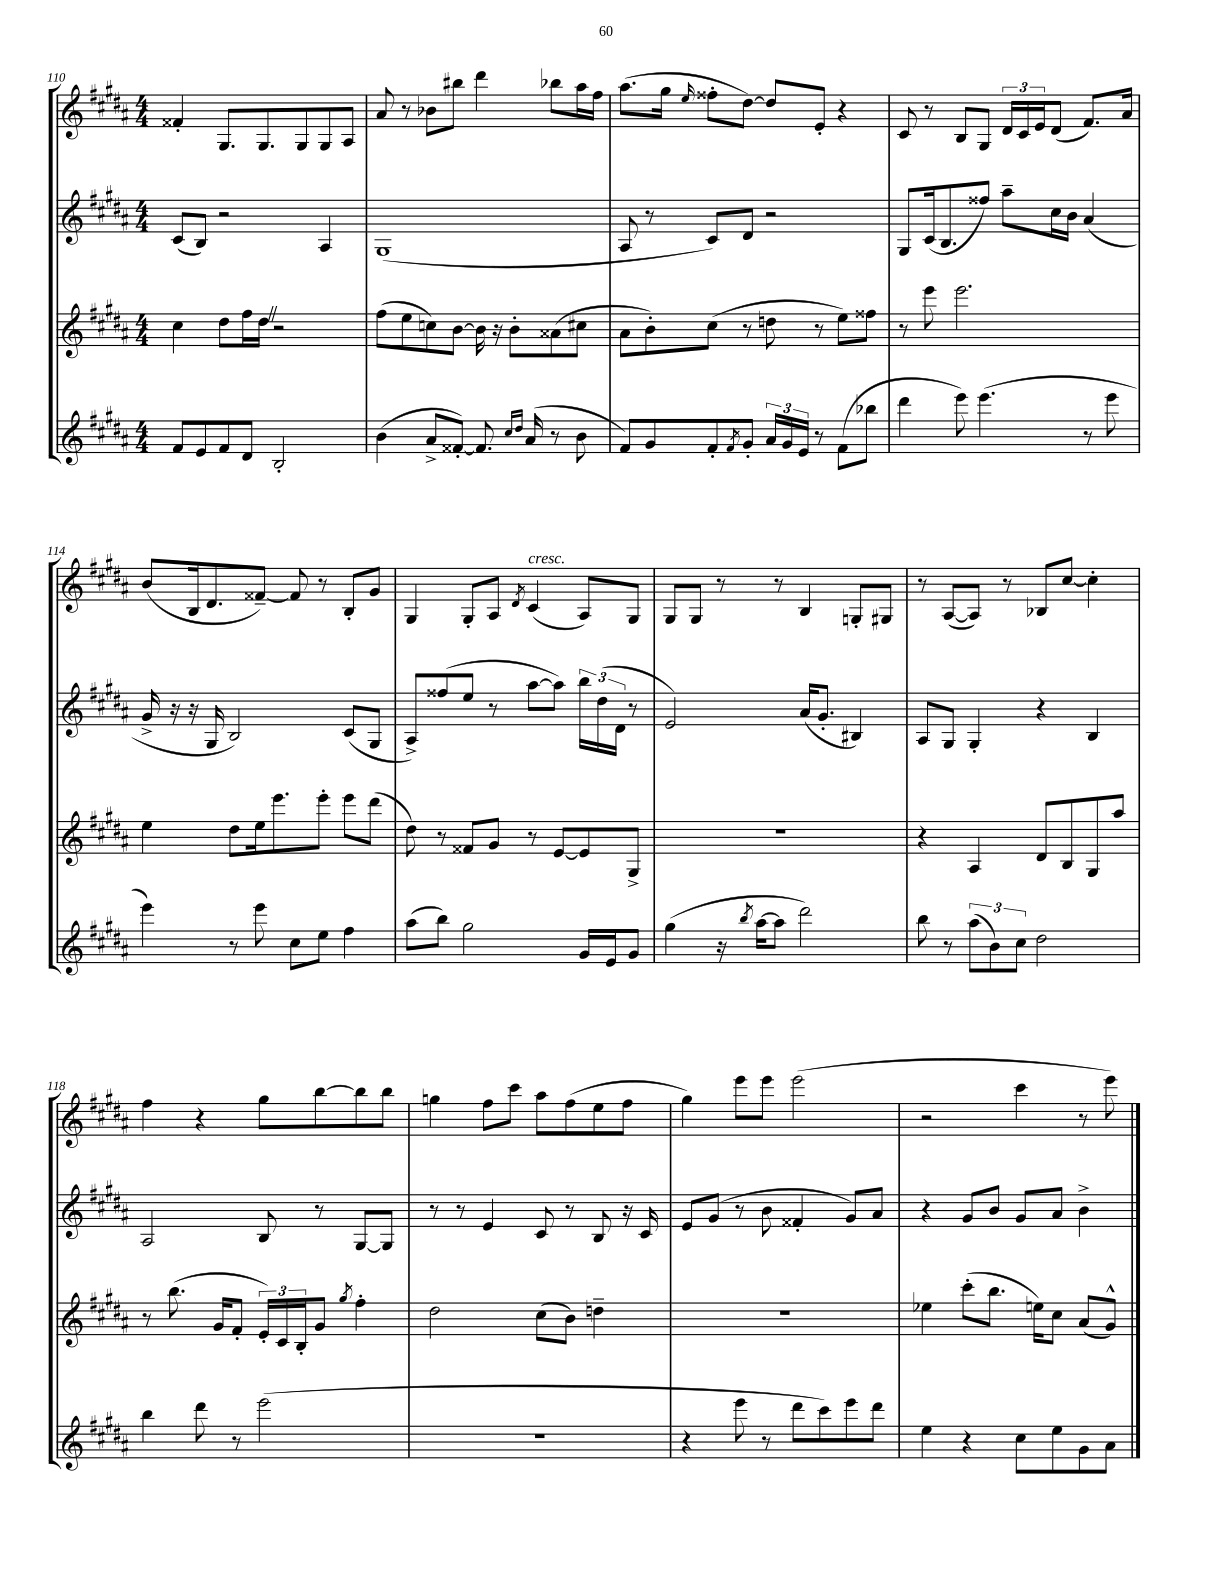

**kern	**kern	**kern	**kern
*part4	*part3	*part2	*part1
*staff4	*staff3	*staff2	*staff1
*clefG2	*clefG2	*clefG2	*clefG2
*k[f#c#g#d#a#]	*k[f#c#g#d#a#]	*k[f#c#g#d#a#]	*k[f#c#g#d#a#]
*M4/4	*M4/4	*M4/4	*M4/4
=110	=110	=110	=110
8f#/L	4cc#\	(8c#/L	4f##X'/
8e/	.	8B/J)	.
8f#/	8dd#\L	2r	8.G#/L
8d#/J	16ff#\L	.	.
.	16dd#Z\JJ	.	8.G#/
2B'/	2r	.	.
.	.	.	8G#/
.	.	4A#/	8G#/
.	.	.	8A#/J
=111	=111	=111	=111
(4b\	(8ff#\L	(1G#	8a#/
.	8ee\	.	8r
8a#^/L	8ccn\)	.	8b-X\L
[8f##X'/J)	[8b\J	.	8bb#X\J
8.f##/]	16b\]	.	4ddd#\
.	16r	.	.
.	8b'\L	.	.
16qqcc#/LL	.	.	.
16qqdd#/JJ	.	.	.
(16a#/	.	.	.
8r	(8a##X\	.	8bb-X\L
8b\	8cc#X\J	.	16aa#\L
.	.	.	16ff#\JJ
=112	=112	=112	=112
8f#/L)	8a#\L	8A#/	(8.aa#\L
8g#/	8b'\)	8r	.
.	.	.	16gg#\Jk
.	.	.	16qqee/
8f#'/	(8cc#\J	8c#/L)	8ff##X'\L
8qf#/	.	.	.
8g#'/J	8r	8d#/J	[8dd#\J)
24a#/LL	8ddn\	2r	8dd#/L]
24g#/	.	.	.
24e/JJ	.	.	.
8r	8r	.	8e'/J
(8f#\L	8ee\L)	.	4r
8bb-X\J	8ff##X\J	.	.
=113	=113	=113	=113
4ddd#\	8r	8G#/L	8c#/
.	8eee\	(16c#/k	8r
.	.	8.B/	.
8eee\)	2.eee\	.	8B/L
(4.eee\	.	8ff##X/J)	8G#/J
.	.	8aa#~\L	24d#/LL
.	.	.	24c#/
.	.	.	24e/J
.	.	16cc#\L	(8d#/J
.	.	16b\JJ	.
8r	.	(4a#/	8.f#/L)
8eee\	.	.	.
.	.	.	16a#/Jk
!!LO:LB:g=z
=114	=114	=114	=114
4eee\)	4ee\	16g#^/	(8b/L
.	.	16r	.
.	.	16r	16B/k
.	.	16G#/	8.d#/
8r	8dd#\L	2B/)	.
8eee\	16ee\k	.	[8f##X~/J)
.	8.eee\	.	.
8cc#\L	.	.	8f##/]
8ee\J	8eee'\J	.	8r
4ff#\	8eee\L	(8c#/L	8B'/L
.	(8ddd#\J	8G#/J	8g#/J
=115	=115	=115	=115
(8aa#\L	8dd#\)	8A#^/L)	4G#/
8bb\J)	8r	(8ff##X/	.
2gg#\	8f##X/L	8ee/J	8G#'/L
.	8g#/J	8r	8A#/J
.	.	.	8qd#/
!	!	!	!LO:TX:a:i:t=cresc.
.	8r	[8aa#\L	(4c#/
.	[8e/L	8aa#\J])	.
16g#/LL	8e/]	24bb\LL	8A#/L)
.	.	(24dd#\	.
16e/J	.	.	.
.	.	24d#\JJ	.
8g#/J	8G#^/J	8r	8G#/J
=116	=116	=116	=116
(4gg#\	1r	2e/)	8G#/L
.	.	.	8G#/J
16r	.	.	8r
8qbb/	.	.	.
[16aa#\KL	.	.	.
8aa#\J]	.	.	8r
2ddd#\)	.	(16a#/KL	4B/
.	.	8.g#'/J	.
.	.	4B#X/)	8Gn'/L
.	.	.	8G#X/J
=117	=117	=117	=117
8bb\	4r	8A#/L	8r
8r	.	8G#/J	([8A#/L
(12aa#\L	4A#/	4G#'/	8A#/J])
12b\)	.	.	.
.	.	.	8r
12cc#\J	.	.	.
2dd#\	8d#/L	4r	8B-X/L
.	8B/	.	[8cc#/J
.	8G#/	4B/	4cc#'\]
.	8aa#/J	.	.
!!LO:LB:g=z
=118	=118	=118	=118
4bb\	8r	2A#/	4ff#\
.	(8.bb\	.	.
8ddd#\	.	.	4r
.	16g#/KL	.	.
8r	8f#'/J	.	.
(2eee\	24e'/LL)	8B/	8gg#\L
.	24c#/	.	.
.	24B'/J	.	.
.	8g#/J	8r	[8bb\
.	8qgg#/	.	.
.	4ff#'\	[8G#/L	8bb\]
.	.	8G#/J]	8bb\J
=119	=119	=119	=119
1r	2dd#\	8r	4ggn\
.	.	8r	.
.	.	4e/	8ff#\L
.	.	.	8ccc#\J
.	(8cc#\L	8c#/	8aa#\L
.	8b\J)	8r	(8ff#\
.	4ddn~\	8B/	8ee\
.	.	16r	8ff#\J
.	.	16c#/	.
=120	=120	=120	=120
4r	1r	8e/L	4gg#\)
.	.	(8g#/J	.
8eee\	.	8r	8eee\L
8r	.	8b\	8eee\J
8ddd#\L	.	4f##X'/	(2eee\
8ccc#\)	.	.	.
8eee\	.	8g#/L)	.
8ddd#\J	.	8a#/J	.
=121	=121	=121	=121
4ee\	4ee-X\	4r	2r
4r	(8ccc#'\L	8g#/L	.
.	8.bb\J	8b/J	.
8cc#\L	.	8g#/L	4ccc#\
.	16een\KL)	.	.
8ee\	8cc#\J	8a#/J	.
8g#\	(8a#/L	4b^\	8r
8a#\J	8g#^^/J)	.	8eee\)
==	==	==	==
*-	*-	*-	*-
